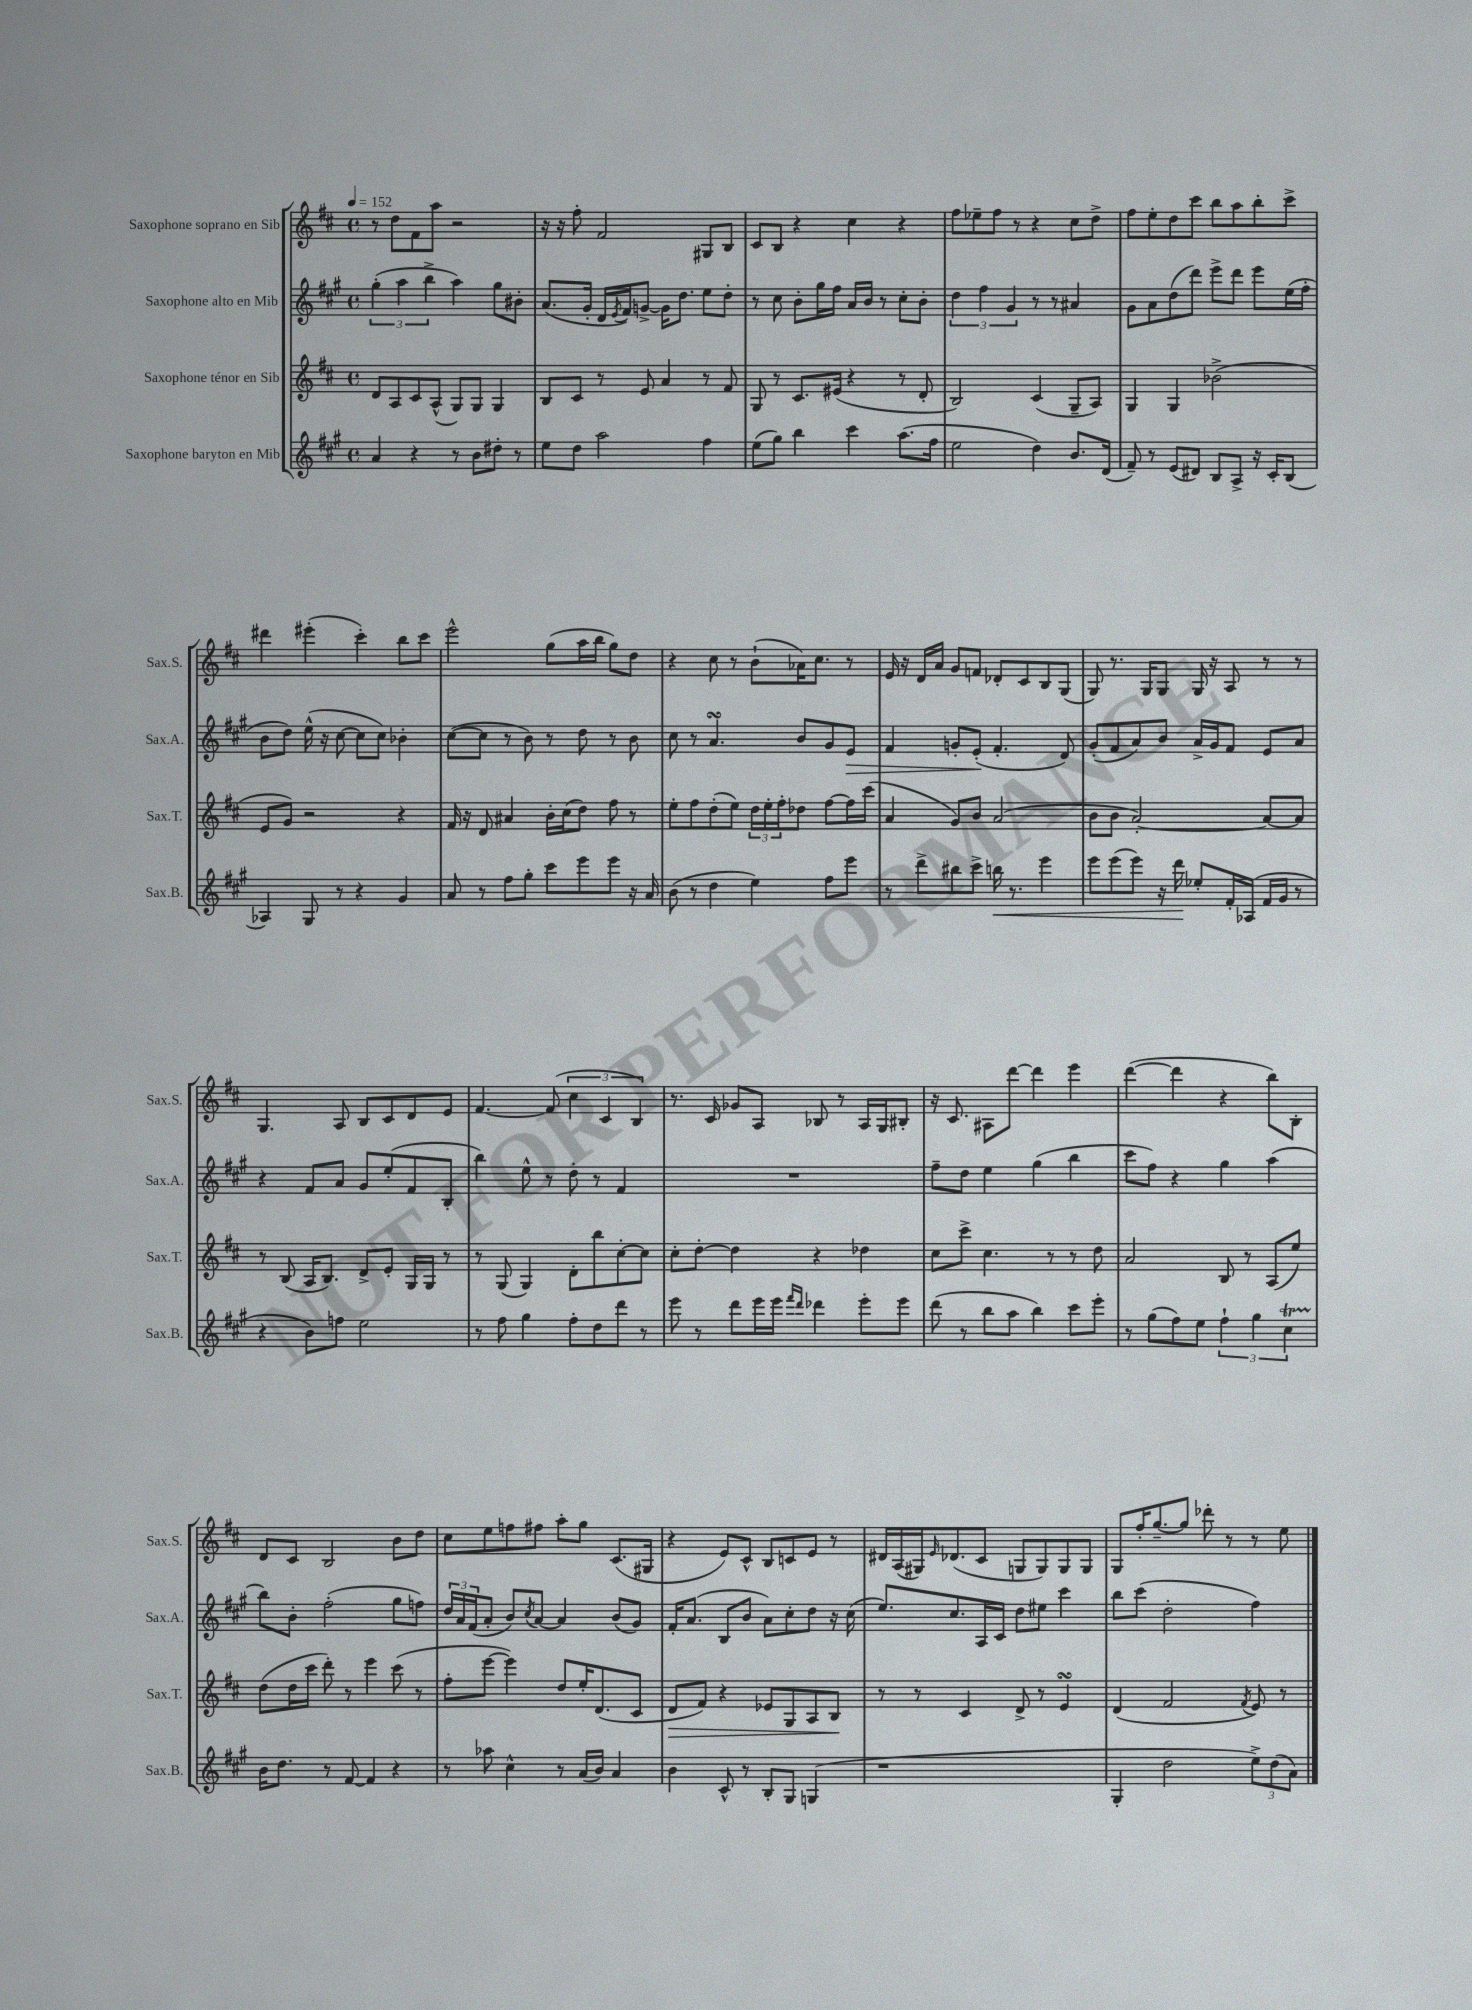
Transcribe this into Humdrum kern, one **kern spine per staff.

**kern	**kern	**kern	**kern
*staff4	*staff3	*staff2	*staff1
*clefG2	*clefG2	*clefG2	*clefG2
*k[f#c#g#]	*k[f#c#]	*k[f#c#g#]	*k[f#c#]
*M4/4	*M4/4	*M4/4	*M4/4
*met(c)	*met(c)	*met(c)	*met(c)
*MM152	*MM152	*MM152	*MM152
4a	8d	(6gg#'	8r
.	8A	.	8dd
.	.	6aa	.
4r	8c#	.	8f#
.	.	6bb^	.
.	(8A^^	.	8aa
8r	8G)	4aa)	2r
8b	8G	.	.
8dd#'	4G	8gg#	.
8r	.	8b#'	.
=	=	=	=
8ee	8B	(8.a	16r
.	.	.	16r
8dd	8c#	.	8ff#'
.	.	16g#'	.
2aa	8r	16d	2f#
.	.	8qe	.
.	.	16f#)	.
.	8e	[8g^	.
.	4a	16g]	.
.	.	8.dd	.
4ff#	8r	8ee	8G#
.	8f#	8dd'	8B
=	=	=	=
(8ee	8G	8r	8c#
8gg#)	8r	8cc#	8B
4bb	8.c#	8b'	4r
.	.	16gg#	.
.	(16e#	16ff#	.
4ccc#	4r	16a	4cc#
.	.	16b	.
.	.	8r	.
(8.aa	8r	8cc#'	4r
.	8d'	8b'	.
16ff#	.	.	.
=	=	=	=
2ee	2B)	6dd	8ff#
.	.	.	8ee-~
.	.	6ff#	.
.	.	.	8ff#
.	.	6g#	.
.	.	.	8r
4dd)	(4c#	8r	4r
.	.	8r	.
8.b	8G~	4a#	8cc#
.	8A)	.	8dd^
(16d	.	.	.
=	=	=	=
8f#~)	4G	8g#	8ff#
8r	.	8a	8ee'
(8e	4G	(8dd	8dd
8d#)	.	8ddd)	8ccc#
8B	(2b-^	8eee^	8bb
8A^	.	8ddd	8aa
16r	.	8eee	8bb'
16c#'	.	.	.
(8B	.	(16ee	8ccc#^
.	.	16ff#'	.
=	=	=	=
4A-)	8e	8b	4ddd#
.	8g)	8dd)	.
8G#	2r	(16ee^^	(4eee#'
.	.	16r	.
8r	.	[8cc#	.
4r	.	8cc#]	4ccc#')
.	.	8cc#)	.
4g#	4r	4b-'	8bb
.	.	.	8ccc#
=	=	=	=
8a	16f#	([8cc#	2eee^^
.	16r	.	.
8r	8d	8cc#]	.
8ff#	4a#	8r	.
8gg#'	.	8b)	.
8ccc#	16b'	8r	(8gg
.	(16cc#	.	.
8eee	8dd)	8dd	16aa
.	.	.	16bb
8eee	8ff#	8r	8gg)
16r	8r	8b	8dd
16a	.	.	.
=	=	=	=
(8b	8ee'	8cc#	4r
8r	8ff#	8r	.
4dd	(8dd'	4.a	8cc#
.	8ee)	.	8r
4ee)	24dd	.	(8b`
.	24ee'	.	.
.	24ff#'	.	.
.	8dd-	8b	16a-)
.	.	.	8.cc#
8ff#	[8ff#	8g#	.
8eee	16ff#]	8e	8r
.	(16ccc#	.	.
=	=	=	=
8r	4a	4f#	16e
.	.	.	16r
8ddd^	.	.	16d
.	.	.	16a
8bb#	8g)	8g'	8g
8ccc#^	8b	(8e'	8f
16bb	(2a	4.f#'	8d-'
8.r	.	.	.
.	.	.	8c#
4eee	.	.	8B
.	.	8d)	(8G
=	=	=	=
8eee	8b	(8g#'	8G)
(8eee	8b	8f#	8.r
8eee)	[2a')	8a)	.
.	.	.	16G
16r	.	8b	8G
16ddd	.	.	.
8ee-'	.	16a^	16G
.	.	16g#	16r
16f#'	.	8f#	8A
(16A-	.	.	.
16f#	8a_	8e	8r
16g#	.	.	.
8r	8a]	8a	8r
=	=	=	=
4r	8r	4r	4.G
.	(8B	.	.
8b)	16A	8f#	.
.	8.B)	.	.
8ff	.	8a	8A
2ee	8d^	8g#	8B
.	8e'	(8ee'	8c#
.	16G	8f#	8d
.	16G	.	.
.	8r	8B'	8e
=	=	=	=
8r	8r	4bb)	[4.f#
8ff#	(8G	.	.
4gg#	4G)	8ee^^	.
.	.	8r	(8f#]
8ff#'	8d'	8dd'	6cc#
8dd	8bb	8r	.
.	.	.	6c#
8ddd	[8cc#'	4f#	.
.	.	.	6B)
8r	8cc#]	.	.
=	=	=	=
8eee	8cc#'	1r	8.r
8r	[8dd'	.	.
.	.	.	16c#
8ddd	4dd]	.	8g-
16eee	.	.	8A
16eee	.	.	.
16qqfff#	.	.	.
16qqddd	.	.	.
4ddd-	4r	.	8B-
.	.	.	8r
8eee'	4dd-	.	16A
.	.	.	16G
8eee	.	.	8B#'
=	=	=	=
(8ddd	8cc#	8ff#~	16r
.	.	.	8.c#
8r	8ccc#^	8dd	.
8bb	4.cc#	4ee	8A#
8aa	.	.	[8ddd
4bb)	.	(4gg#	4ddd]
.	8r	.	.
8ccc#	8r	4bb	4eee
8eee'	8dd	.	.
=	=	=	=
8r	2a	8ccc#	([4ddd
(8gg#	.	8ff#)	.
8ff#)	.	4r	4ddd]
8ee	.	.	.
6ff#`	8B	4gg#	4r
.	8r	.	.
6gg#	.	.	.
.	(8A	(4aa	8bb)
6cc#	.	.	.
.	8ee)	.	8B'
=	=	=	=
16b	(8dd	8bb)	8d
8.dd	.	.	.
.	16dd	8b'	8c#
.	16ccc#	.	.
8r	8ddd')	(2ff#'	2B
[8f#	8r	.	.
4f#]	4eee	.	.
4r	(8ccc#	8gg#	8b
.	8r	8ff)	8dd
=	=	=	=
8r	8ff#'	24dd	8cc#
.	.	24a	.
.	.	(24f#	.
8aa-	[8eee	8a'	8ee
4cc#^^	4eee])	8b)	8ff
.	.	8qcc#	.
.	.	[8a	8ff#
8r	8dd	4a]	8aa'
(16a	16ee'	.	8gg
16b)	(8.d	.	.
4a	.	(8b	(8.c#
.	8c#	8g#)	.
.	.	.	16G#
=	=	=	=
4b	8d	16f#'	4r
.	.	(8.a	.
.	8f#)	.	.
8c#^^	4r	8B	8e)
8r	.	8b	8c#^^
8B'	8e-	8a)	8B
8G#	8G	8cc#'	8c
(4G	8A	8dd	8e
.	8B	16r	8r
.	.	(16cc#	.
=	=	=	=
1r	8r	8.ee)	16d#
.	.	.	(16A
.	8r	.	16G#)
.	.	.	16qqe
.	.	8.cc#	(8.d-
.	4c#	.	.
.	.	16A	8c#
.	.	16c#	.
.	8d^	8dd	8G
.	8r	8ee#	8G)
.	4e	4ccc#	8G
.	.	.	8G
=	=	=	=
4G#'	(4d	8bb	8G
.	.	(8ccc#	16ff#'
.	.	.	[8.gg~
2dd	2f#	2dd'	.
.	.	.	8gg]
.	.	.	8ddd-'
.	.	.	8r
.	8qf#	.	.
12ee^)	8e)	4ff#)	8r
(12dd	.	.	.
.	8r	.	8ee
12a)	.	.	.
==	==	==	==
*-	*-	*-	*-
